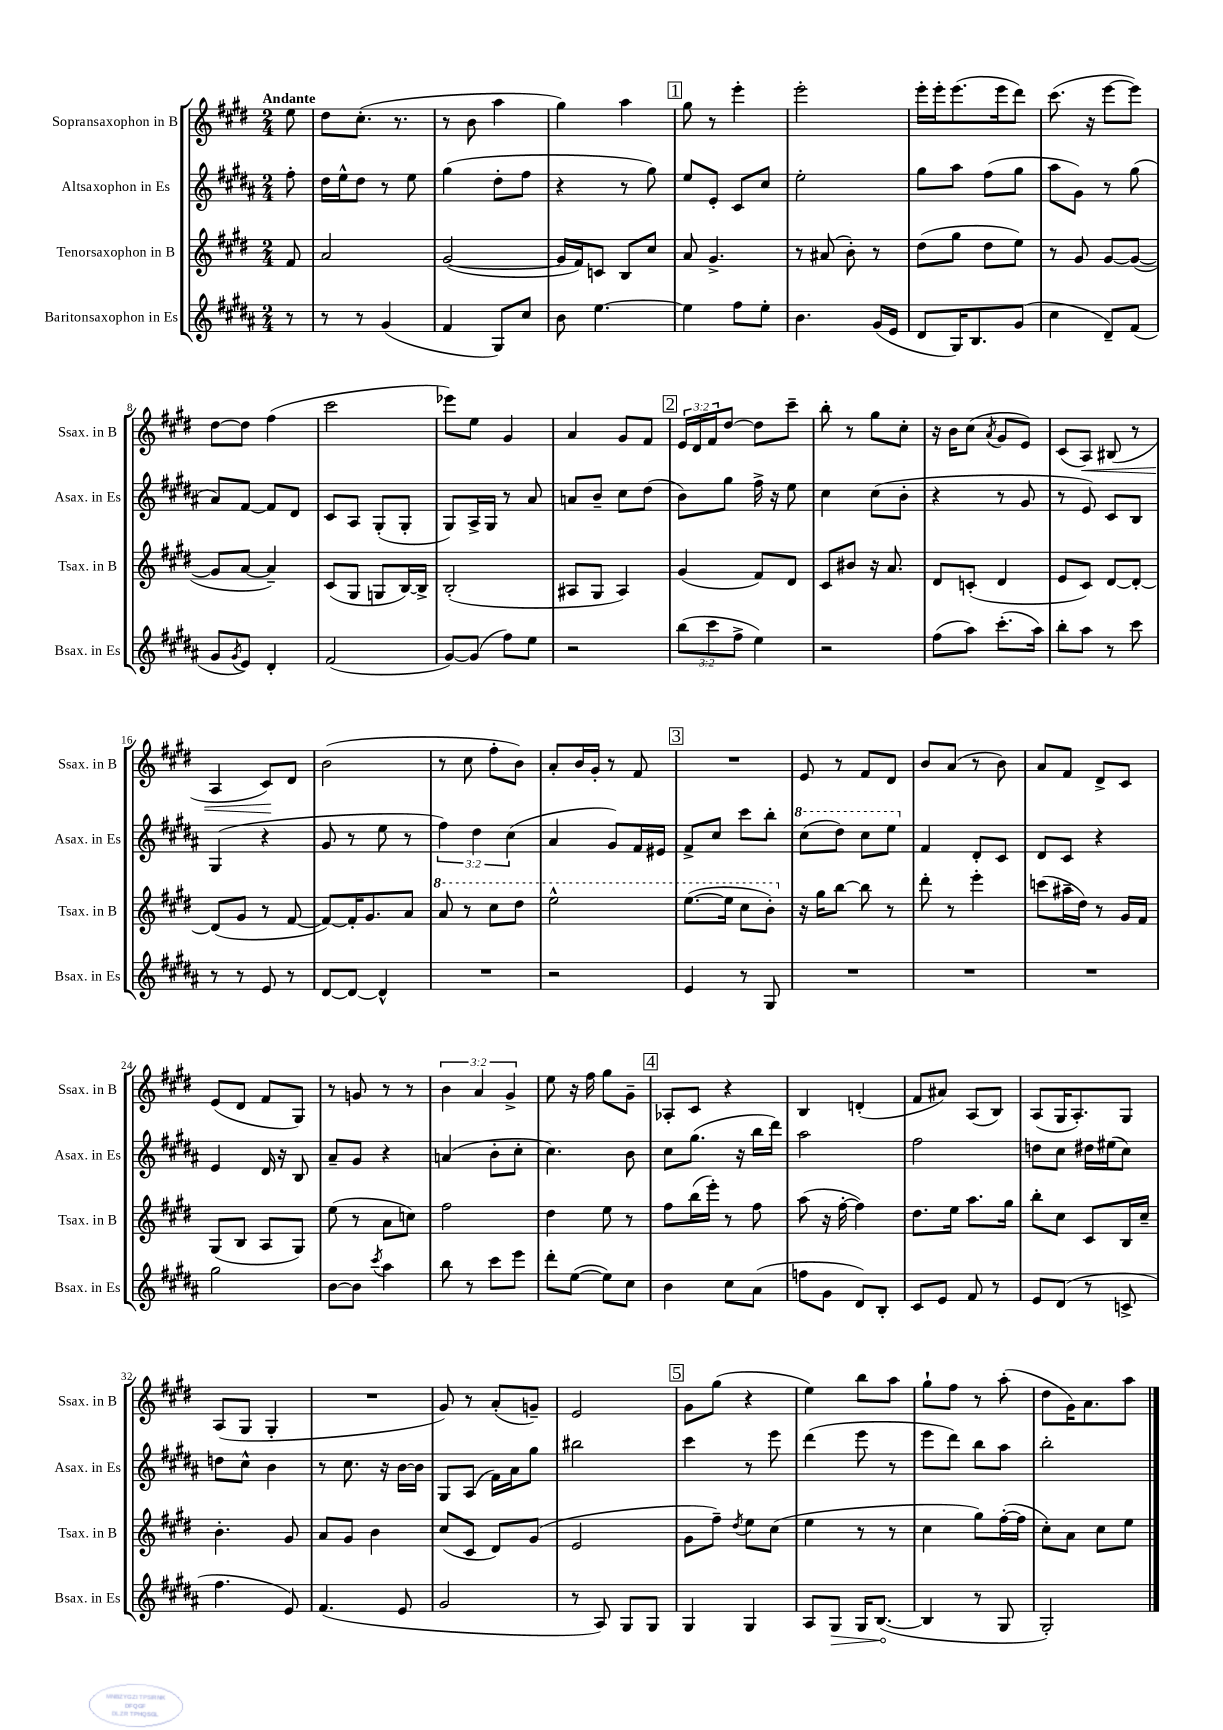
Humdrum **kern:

**kern	**dynam	**kern	**kern	**kern	**dynam
*part4	*part4	*part3	*part2	*part1	*part1
*staff4	*staff4	*staff3	*staff2	*staff1	*staff1
*I"Baritonsaxophon in Es	*	*I"Tenorsaxophon in B	*I"Altsaxophon in Es	*I"Sopransaxophon in B	*
*I'Bsax. in Es	*	*I'Tsax. in B	*I'Asax. in Es	*I'Ssax. in B	*
*clefG2	*	*clefG2	*clefG2	*clefG2	*
*k[f#c#g#d#a#]	*	*k[f#c#g#d#]	*k[f#c#g#d#a#]	*k[f#c#g#d#]	*
*M2/4	*	*M2/4	*M2/4	*M2/4	*
=	=	=	=	=	=
!	!	!	!	!LO:TX:a:B:t=Andante	!
8r	.	8f#/	8ff#'\	8ee\	.
=1	=1	=1	=1	=1	=1
8r	.	2a/	16dd#\LL	8dd#\L	.
.	.	.	16ee^^\J	.	.
8r	.	.	8dd#\J	(8.cc#'\J	.
(4g#/	.	.	8r	.	.
.	.	.	.	8.r	.
.	.	.	8ee\	.	.
=2	=2	=2	=2	=2	=2
4f#/	.	([2g#/	(4gg#\	8r	.
.	.	.	.	8b\	.
8G#/L)	.	.	8dd#'\L	4aa\	.
8cc#/J	.	.	8ff#\J	.	.
=3	=3	=3	=3	=3	=3
8b\	.	16g#/LL]	4r	4gg#\)	.
.	.	16f#/J)	.	.	.
[4.ee\	.	8cn/J	.	.	.
.	.	8B/L	8r	4aa\	.
.	.	8cc#/J	8gg#\)	.	.
!!LO:REH:place=s1:t=1
=4	=4	=4	=4	=4	=4
4ee\]	.	8a/	8ee/L	8gg#\	.
.	.	4.g#^/	8e'/J	8r	.
8ff#\L	.	.	8c#/L	4eee'\	.
8ee'\J	.	.	8cc#/J	.	.
=5	=5	=5	=5	=5	=5
4.b\	.	8r	2ee'\	2eee'\	.
.	.	(8a#X/	.	.	.
.	.	8b'\)	.	.	.
(16g#/LL	.	8r	.	.	.
16e/JJ	.	.	.	.	.
=6	=6	=6	=6	=6	=6
8d#/L	.	(8dd#\L	8gg#\L	16eee'\LL	.
.	.	.	.	16eee'\J	.
16G#/K)	.	8gg#\J	8aa#\J	(8.eee\	.
8.B/	.	.	.	.	.
.	.	8dd#\L	(8ff#\L	.	.
.	.	.	.	16eee\k	.
(8g#/J	.	8ee\J)	8gg#\J	8ddd#\J)	.
=7	=7	=7	=7	=7	=7
4cc#\	.	8r	8aa#\L	(8.ccc#\	.
.	.	8g#/	8g#\J)	.	.
.	.	.	.	16r	.
8d#~/L)	.	[8g#/L	8r	[8eee\L	.
(8f#/J	.	(8g#/J_	(8gg#\	8eee\J])	.
!!LO:LB:g=z
=8	=8	=8	=8	=8	=8
8g#/L	.	8g#/L]	8a#/L)	[8dd#\L	.
8qg#/	.	.	.	.	.
8e/J)	.	[8a/J	[8f#/J	8dd#\J]	.
4d#'/	.	4a~/])	8f#/L]	(4ff#\	.
.	.	.	8d#/J	.	.
=9	=9	=9	=9	=9	=9
(2f#/	.	(8c#/L	8c#/L	2ccc#\	.
.	.	8G#/J	8A#/J	.	.
.	.	8Gn/L	(8G#'/L	.	.
.	.	[16B/L)	8G#'/J	.	.
.	.	16B^/JJ]	.	.	.
=10	=10	=10	=10	=10	=10
[8g#/L)	.	(2B'/	8G#/L)	8eee-X\L)	.
(8g#/J]	.	.	16A#^/L	8ee\J	.
.	.	.	16G#/JJ	.	.
8ff#\L)	.	.	8r	4g#/	.
8ee\J	.	.	8a#/	.	.
=11	=11	=11	=11	=11	=11
2r	.	8A#X/L	8an/L	4a/	.
.	.	8G#/J	8b~/J	.	.
.	.	4A#/)	8cc#\L	8g#/L	.
.	.	.	(8dd#\J	8f#/J	.
!!LO:REH:place=s1:t=2
=12	=12	=12	=12	=12	=12
(12bb\L	.	(4g#/	8b\L)	24e/LL	.
.	.	.	.	24d#/	.
12ccc#\	.	.	.	24f#/J	.
.	.	.	8gg#\J	[8dd#/J	.
12ff#^\J	.	.	.	.	.
4ee\)	.	8f#/L)	16ff#^\	8dd#\L]	.
.	.	.	16r	.	.
.	.	8d#/J	8ee\	8ccc#~\J	.
=13	=13	=13	=13	=13	=13
2r	.	8c#/L	4cc#\	8bb'\	.
.	.	8b#X/J	.	8r	.
.	.	16r	(8cc#\L	8gg#\L	.
.	.	8.a/	.	.	.
.	.	.	8b'\J	8cc#'\J	.
=14	=14	=14	=14	=14	=14
(8ff#\L	.	8d#/L	4r	16r	.
.	.	.	.	16b\KL	.
8aa#\J)	.	(8cn'/J	.	(8cc#\J	.
.	.	.	.	8qa/	.
(8.ccc#'\L	.	4d#/	8r	8g#/L	.
.	.	.	8g#/	8e/J)	.
16aa#\Jk)	.	.	.	.	.
=15	=15	=15	=15	=15	=15
8bb'\L	.	8e/L	8r	(8c#/L	.
!	!	!	!	!	!LO:HP:b
8aa#\J	.	8c#/J)	8e/)	8A/J)	<
8r	.	[8d#/L	8c#/L	(8B#X/	.
8ccc#\	.	8d#'/J_	8B/J	8r	.
!!LO:LB:g=z
=16	=16	=16	=16	=16	=16
8r	.	(8d#/L]	(4G#/	4A/	.
8r	.	8g#/J	.	.	.
8e/	.	8r	4r	8c#/L)	.
8r	.	[8f#/	.	8d#/J	[
=17	=17	=17	=17	=17	=17
[8d#/L	.	8f#/L_)	8g#/	(2b\	.
8d#/J_	.	16f#'/K]	8r	.	.
.	.	8.g#/	.	.	.
4d#^^/]	.	.	8ee\	.	.
.	.	8a/J	8r	.	.
=18	=18	=18	=18	=18	=18
*	*	*8va	*	*	*
2r	.	8aa/	6ff#\)	8r	.
.	.	8r	.	8cc#\	.
.	.	.	6dd#\	.	.
.	.	8ccc#\L	.	8ff#'\L	.
.	.	.	(6cc#\	.	.
.	.	8ddd#\J	.	8b\J)	.
=19	=19	=19	=19	=19	=19
2r	.	2eee^^\	4a#/	8a'/L	.
.	.	.	.	16b/L	.
.	.	.	.	16g#'/JJ	.
.	.	.	8g#/L)	8r	.
.	.	.	16f#/L	8f#/	.
.	.	.	16e#X/JJ	.	.
!!LO:REH:place=s1:t=3
=20	=20	=20	=20	=20	=20
4e/	.	([8.eee\L	8f#^/L	2r	.
.	.	.	8cc#/J	.	.
.	.	16eee\Jk]	.	.	.
8r	.	8ccc#\L	8ccc#\L	.	.
8G#/	.	8bb'\J)	8bb'\J	.	.
=21	=21	=21	=21	=21	=21
*	*	*X8va	*	*	*
*	*	*	*8va	*	*
2r	.	16r	(8ccc#\L	8e/	.
.	.	16gg#\KL	.	.	.
.	.	[8bb\J	8ddd#\J)	8r	.
.	.	8bb\]	8ccc#\L	8f#/L	.
.	.	8r	8eee\J	8d#/J	.
=22	=22	=22	=22	=22	=22
*	*	*	*X8va	*	*
2r	.	8ddd#'\	4f#/	8b/L	.
.	.	8r	.	(8a/J	.
.	.	4eee'\	8d#'/L	8r	.
.	.	.	8c#/J	8b\)	.
=23	=23	=23	=23	=23	=23
2r	.	(8cccn\L	8d#/L	8a/L	.
.	.	16aa#X~\L	8c#/J	8f#/J	.
.	.	16dd#\JJ)	.	.	.
.	.	8r	4r	8d#^/L	.
.	.	16g#/LL	.	8c#/J	.
.	.	16f#/JJ	.	.	.
!!LO:LB:g=z
=24	=24	=24	=24	=24	=24
2gg#\	.	(8G#/L	4e/	(8e/L	.
.	.	8B/J	.	8d#/J	.
.	.	8A/L	16d#/	8f#/L	.
.	.	.	16r	.	.
.	.	8G#/J)	8B/	8G#/J)	.
=25	=25	=25	=25	=25	=25
[8b\L	.	(8ee\	8a#~/L	8r	.
8b\J]	.	8r	8g#/J	8gn/	.
8qccc#/	.	.	.	.	.
4aa#\	.	8a\L	4r	8r	.
.	.	8ccn\J)	.	8r	.
=26	=26	=26	=26	=26	=26
8bb\	.	2ff#\	(4an/	6b\	.
8r	.	.	.	.	.
.	.	.	.	6a/	.
8ccc#\L	.	.	8b'\L	.	.
.	.	.	.	6g#^/	.
8eee\J	.	.	8cc#'\J	.	.
=27	=27	=27	=27	=27	=27
8ddd#'\L	.	4dd#\	4.cc#\)	8ee\	.
([8ee\J	.	.	.	16r	.
.	.	.	.	16ff#\	.
8ee\L])	.	8ee\	.	8gg#\L	.
8cc#\J	.	8r	8b\	8g#~\J	.
!!LO:REH:place=s1:t=4
=28	=28	=28	=28	=28	=28
4b\	.	8ff#\L	8cc#\L	8A-X'/L	.
.	.	(16bb\L	(8.gg#\J	8c#/J	.
.	.	16eee'\JJ)	.	.	.
8cc#\L	.	8r	.	4r	.
.	.	.	16r	.	.
(8a#\J	.	8ff#\	16bb\LL	.	.
.	.	.	16ddd#\JJ)	.	.
=29	=29	=29	=29	=29	=29
8ffn\L	.	(8aa\	2aa#\	4B/	.
8g#\J	.	16r	.	.	.
.	.	[16ff#'\	.	.	.
8d#/L)	.	4ff#\])	.	(4dn'/	.
8B'/J	.	.	.	.	.
=30	=30	=30	=30	=30	=30
8c#/L	.	8.dd#\L	2ff#\	8f#/L	.
8e/J	.	.	.	8a#X/J)	.
.	.	16ee\Jk	.	.	.
8f#/	.	8.aa\L	.	(8A/L	.
8r	.	.	.	8B/J)	.
.	.	16gg#\Jk	.	.	.
=31	=31	=31	=31	=31	=31
8e/L	.	8bb'\L	8ddn\L	(8A/L	.
(8d#/J	.	8cc#\J	8cc#\J	16G#/K	.
.	.	.	.	8.A'/)	.
8r	.	8c#/L	16dd#X\LL	.	.
.	.	.	(16ee#X\J	.	.
8cn^/	.	16B/L	8cc#\J)	8G#/J	.
.	.	16cc#~/JJ	.	.	.
!!LO:LB:g=z
=32	=32	=32	=32	=32	=32
4.ff#\	.	4.b'\	8ddn\L	(8A/L	.
.	.	.	8cc#^^\J	8G#/J	.
.	.	.	4b\	4G#'/	.
8e/)	.	8g#/	.	.	.
=33	=33	=33	=33	=33	=33
(4.f#/	.	8a/L	8r	2r	.
.	.	8g#/J	8.cc#\	.	.
.	.	4b\	.	.	.
.	.	.	16r	.	.
8e/	.	.	[16b\LL	.	.
.	.	.	16b\JJ]	.	.
=34	=34	=34	=34	=34	=34
2g#/	.	(8cc#/L	8G#/L	8g#/)	.
.	.	8c#/J	(8A#/J	8r	.
.	.	8d#/L)	16f#\LL)	(8a'/L	.
.	.	.	16a#\J	.	.
.	.	(8g#/J	8gg#\J	8gn~/J)	.
=35	=35	=35	=35	=35	=35
8r	.	2e/	2bb#X\	2e/	.
8A#/)	.	.	.	.	.
8G#/L	.	.	.	.	.
8G#/J	.	.	.	.	.
!!LO:REH:place=s1:t=5
=36	=36	=36	=36	=36	=36
4G#/	.	8g#\L	4ccc#\	8g#\L	.
.	.	8ff#~\J)	.	(8gg#\J	.
.	.	8qdd#/	.	.	.
4G#/	.	8ee\L	8r	4r	.
.	.	(8cc#\J	8eee\	.	.
=37	=37	=37	=37	=37	=37
8A#/L	.	4ee\	(4ddd#\	4ee\)	.
!	!LO:HP:b	!	!	!	!
8G#/J	>	.	.	.	.
16G#/KL	.	8r	8eee\	8bb\L	.
([8.B/J	.	.	.	.	.
.	.	8r	8r	8aa\J	.
.	]	.	.	.	.
=38	=38	=38	=38	=38	=38
4B/]	.	4cc#\	8eee\L	8gg#`\L	.
.	.	.	8ddd#\J)	8ff#\J	.
8r	.	8gg#\L)	8bb\L	8r	.
8G#/	.	([16ff#'\L	8aa#\J	(8aa'\	.
.	.	16ff#\JJ]	.	.	.
=39	=39	=39	=39	=39	=39
2G#'/)	.	8cc#'\L)	2bb'\	8dd#\L	.
.	.	8a\J	.	16g#\K)	.
.	.	.	.	8.a\	.
.	.	8cc#\L	.	.	.
.	.	8ee\J	.	8aa\J	.
==	==	==	==	==	==
*-	*-	*-	*-	*-	*-
